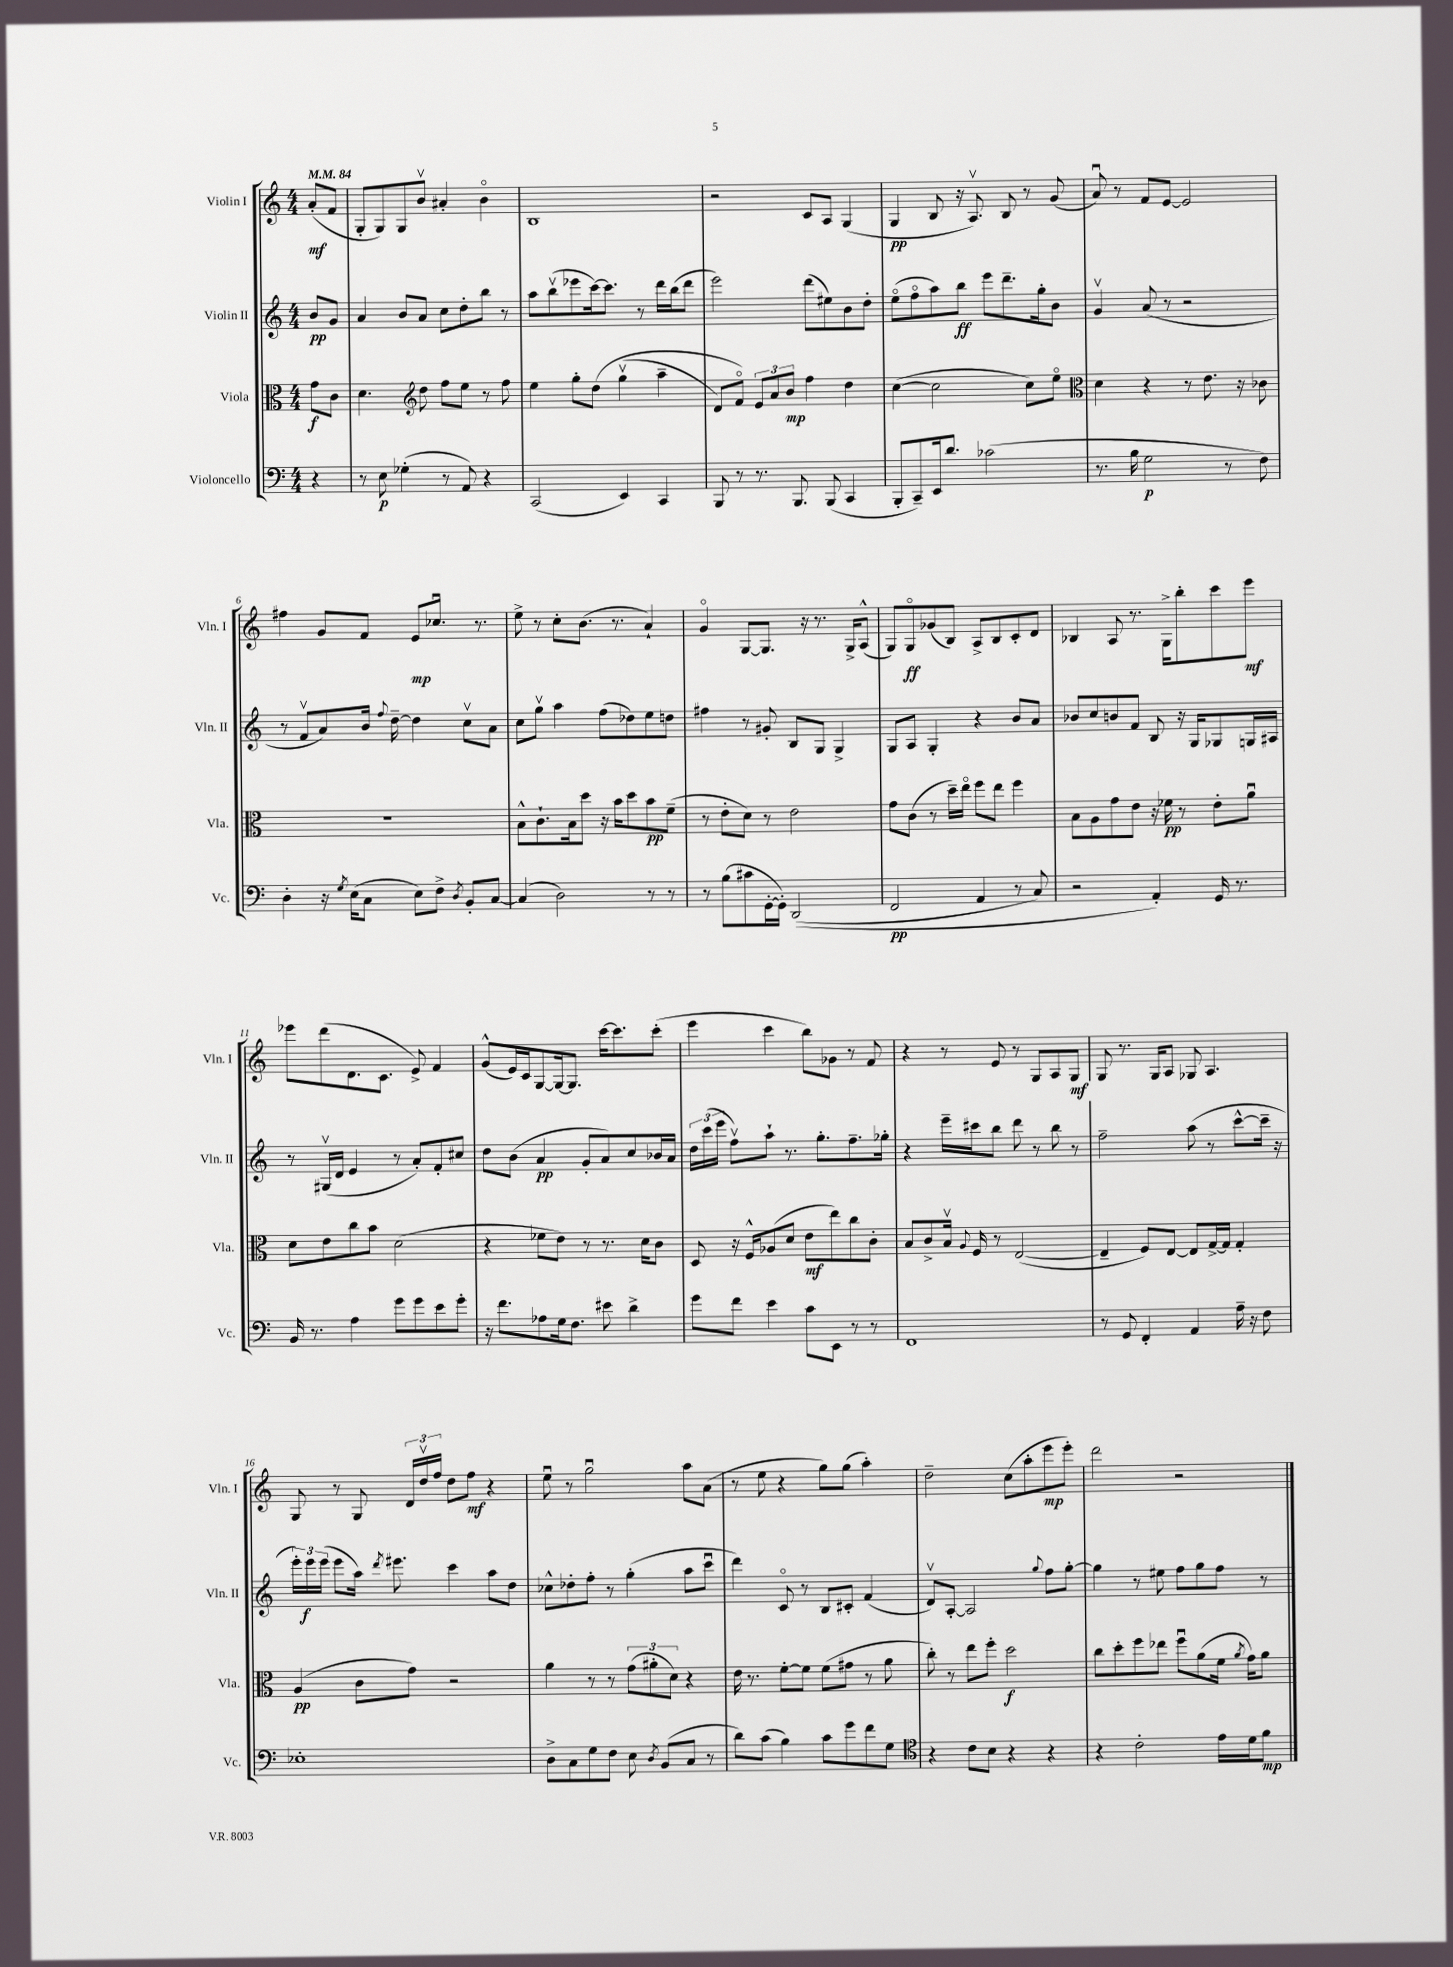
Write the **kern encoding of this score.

**kern	**kern	**kern	**kern
*staff4	*staff3	*staff2	*staff1
*clefF4	*clefC3	*clefG2	*clefG2
*k[]	*k[]	*k[]	*k[]
*M4/4	*M4/4	*M4/4	*M4/4
*MM84	*MM84	*MM84	*MM84
4r	8g\L	8b/L	(8a'/L
.	8c\J	8g/J	8f/J
=	=	=	=
8r	4.d\	4a/	8G'/L
8E\	.	.	8G/)
(4G-'\	.	8b/L	8G/
*	*clefG2	*	*
.	8dd\	8a/J	8bv/J
8r	8ff\L	8cc\L	4a#'/
8AA/)	8ee\J	8dd'\	.
4r	8r	8bb\J	4bo\
.	8ff\	8r	.
=	=	=	=
(2CC/	4ee\	8aa\L	1B
.	.	(8bbv\	.
.	8gg'\L	8eee-\	.
.	&(8dd\J	[16ccc\k)	.
.	.	8.ccc\]J	.
4EE/)	(4ggv\	.	.
.	.	8r	.
4CC/	4aa~\	16ddd\LL	.
.	.	(16bb\J	.
.	.	8ddd\J	.
=	=	=	=
8BBB/	8d/L)	2eee\)	2r
8r	8fo/J&)	.	.
8.r	12e/L	.	.
.	12a/	.	.
.	12b/J	.	.
8.BBB/	.	.	.
.	4ff\	(8ddd\L	8c/L
(8BBB/	.	8ee#\)	8A/J
4CC/	4dd\	8b\	(4G/
.	.	8dd'\J	.
=	=	=	=
8BBB'/L	([4cc\	(8eeo\L	4G/
8CC~/)	.	8ffo\	.
16EE/k	2cc\]	8aa\)	8B/
8.d/J	.	.	.
.	.	8bb\J	16r
.	.	.	8.Av/)
(2c-\	.	8eee\L	.
.	.	8.ddd~\	8B/
.	8cc\L)	.	8r
.	.	16gg'\k	.
.	8eeo\J	8b\J	(8g/
=	=	=	=
*	*clefC3	*	*
8.r	4d\	4gv/	8au/)
.	.	.	8r
16B\	.	.	.
2G\	4r	(8a/	8f/L
.	.	8r	[8e/J
.	8r	2r	2e/]
.	8.e\	.	.
8r	.	.	.
.	16r	.	.
8F\)	8c-\	.	.
=	=	=	=
4D'\	1r	8r	4ff#\
.	.	8fv/L	.
16r	.	8a/)	8g/L
8qG/	.	.	.
(16E\LK	.	.	.
8C\J	.	16b/Jk	8f/J
.	.	8qqff/	.
.	.	[16dd~\	.
8E\L)	.	4dd\]	8e/L
8F^\J	.	.	8.cc-u/J
8qD/	.	.	.
8BB'/L	.	8ccv\L	.
.	.	.	8.r
[8C/J	.	8a\J	.
=	=	=	=
(4C/]	8B^^\L	8cc\L	8ee^\
.	8.c`\	8ggv\J	8r
2D\)	.	4aa\	8cc'\L
.	16B\k	.	.
.	8dd\J	.	(8.b\J
.	16r	(8ff\L	.
.	16b\LK	.	8.r
.	8dd\	8dd-\)	.
8r	8b\	8ee\	4a`/)
8r	(8f~\J	8dd\J	.
=	=	=	=
8r	8r	4ff#\	4go/
(8B\L	8e'\L	.	.
8c#\	8d\J)	8r	[8G/L
[16GG'\L	8r	8g#'/	8.G/]J
16GG'\]JJ)	.	.	.
&((2DD/	2e\	8B/L	.
.	.	.	16r
.	.	8G/J	8.r
.	.	4G^/	.
.	.	.	16G^/LK
.	.	.	(8A^^/J
=	=	=	=
2FF/	8g\L	8G/L	8G/L)
.	(8c\J	8A/J	8Go/
.	8r	4G'/	(8g-/
.	16dd~\LL)	.	8B/J)
.	16eeo\JJ	.	.
4AA/	8ff\L	4r	8A^/L
.	8ee\J	.	8B/
8r	4ff\	8b/L	8c'/
8C/)	.	8a/J	8d/J
=	=	=	=
2r	8B\L	8b-/L	4B-/
.	8A\	8cc/	.
.	8g\	8b/	8A/
.	8e\J	8f/J	8.r
4AA'/&)	16r	8B/	.
.	16f-\	.	16G^\LK
.	8r	16r	8bb'\
.	.	16G/LK	.
16GG/	8e'\L	8G-/	8ccc\
8.r	.	.	.
.	8au\J	16G/L	8eee\J
.	.	16A#/JJ	.
=	=	=	=
16BB/	8d\L	8r	8eee-\L
8.r	.	.	.
.	8e\	(16G#v/LL	(8ddd\
.	.	16d/JJ	.
4A\	8cc\	4e/	8.d\
.	8b\J	.	.
.	.	.	8.c\J
8g\L	(2d\	8r	.
8g\	.	8a'/L)	8e^/)
8e\	.	8f'/	4f/
8g'\J	.	8cc#/J	.
=	=	=	=
16r	4r	8dd\L	(8g^^/L
8.f\L	.	.	.
.	.	(8b\J	16e/L)
.	.	.	16c/J
8A-\	8f-\L	4a/	[8G/
16G\k	8e\J)	.	16G/_k
8.F\J	.	.	8.G/]J
.	8r	8g'/L	.
8e#\	8.r	8a/)	[16ccc\LK
.	.	.	8.ccc\]
4d^\	.	8cc/	.
.	16d\LK	.	.
.	8c\J	16b-/L	(8ccc'\J
.	.	16a/JJ	.
=	=	=	=
8g\L	8D/	24dd\LL	4eee\
.	.	(24ccc\	.
.	.	24eee\JJ	.
8f\J	16r	8ffv\L)	.
.	16F^^/LK	.	.
4e\	(8A-/	8aa`\J	4ccc\
.	8d/J	8.r	.
8c\L	8e\L	.	8bb\L)
.	.	8.gg'\L	.
8EE\J	8ee\)	.	8g-\J
8r	8cc\	8.ff~\	8r
8r	8c'\J	.	8f/
.	.	16gg-'\Jk	.
=	=	=	=
1FF	8B/L	4r	4r
.	8c^/	.	.
.	16Bv/Jk	16eee~\LL	8r
.	8qqA/	.	.
.	16F/	16ccc#\J	.
.	8r	8bb\J	8e/
.	([2E/	8ddd\	8r
.	.	8r	8G/L
.	.	8bb\	8A/
.	.	8r	8G/J
=	=	=	=
8r	4E~/]	2ff~\	8G/
8GG/	.	.	8.r
4FF'/	8F/L)	.	.
.	.	.	16G/LK
.	[8E/J	.	8A/J
4AA/	8E/]L	(8aa\	8G-/
.	[16G^/L	8r	4.A/
.	16G/]JJ	.	.
16A~\	4G'/	[8ccc^^\L	.
16r	.	.	.
8F\	.	16ccc~\]Jk	.
.	.	16r	.
=	=	=	=
1E-'	(4A/	24eee'\LL)	8G/
.	.	24eee\	.
.	.	(24eee\JJ	.
.	.	8eee\L	8r
.	8c\L	16aa\Jk)	8G/
.	.	8qddd/	.
.	.	8.eee#\	.
.	8g\J)	.	24d/LL
.	.	.	24ddv/
.	.	.	24ff/JJ
.	2r	4ccc\	8dd\L
.	.	.	8ff\J
.	.	8aa\L	4r
.	.	8dd\J	.
=	=	=	=
8D^\L	4a\	8cc-^^\L	8eeu\
8C\	.	8dd-'\	8r
8G\	8r	8ff'\J	2ggu\
8F\J	8r	8r	.
8E\	(12g\L	(4gg'\	.
.	12a#'\	.	.
8qD/	.	.	.
(8BB/L	.	.	.
.	12d\J)	.	.
8C/J	4r	8aa\L	8aa\L
8r	.	8cccu\J	(8a\J
=	=	=	=
8d\L)	16e\	4ddd\)	8r
.	8.r	.	.
(8c\J	.	.	8ee\
4B\)	[8f'\L	8co/	4r
.	8f\]J	8r	.
8c\L	(8f\L	8B/L	8gg\L)
8g\	8g#\J	8c#'/J	(8gg\J
8f\	8r	(4f/	4aa'\)
8G\J	8a\	.	.
=	=	=	=
*clefC4	*	*	*
4r	8cc'\)	8dv/L)	2dd~\
.	8r	[8A'/J	.
8c\L	8ee\L	2A/]	.
8B\J	8ff'\J	.	.
4r	2dd\	.	(8cc\L
.	.	.	8aa'\
.	.	8qqgg/	.
4r	.	8ff\L	8eee\
.	.	[8gg'\J	8eee'\J)
=	=	=	=
4r	8cc\L	4gg\]	2ddd\
.	8dd'\	.	.
2c'\	8ff\	8r	.
.	8ee-\J	8ee#\	.
.	8ffu\L	8ff\L	2r
.	(8a\	8gg\	.
16e\LL	16f\Jk	8ff\J	.
.	8qa/	.	.
16d\J	16g\LK)	.	.
8f\J	8a\J	8r	.
==	==	==	==
*-	*-	*-	*-
